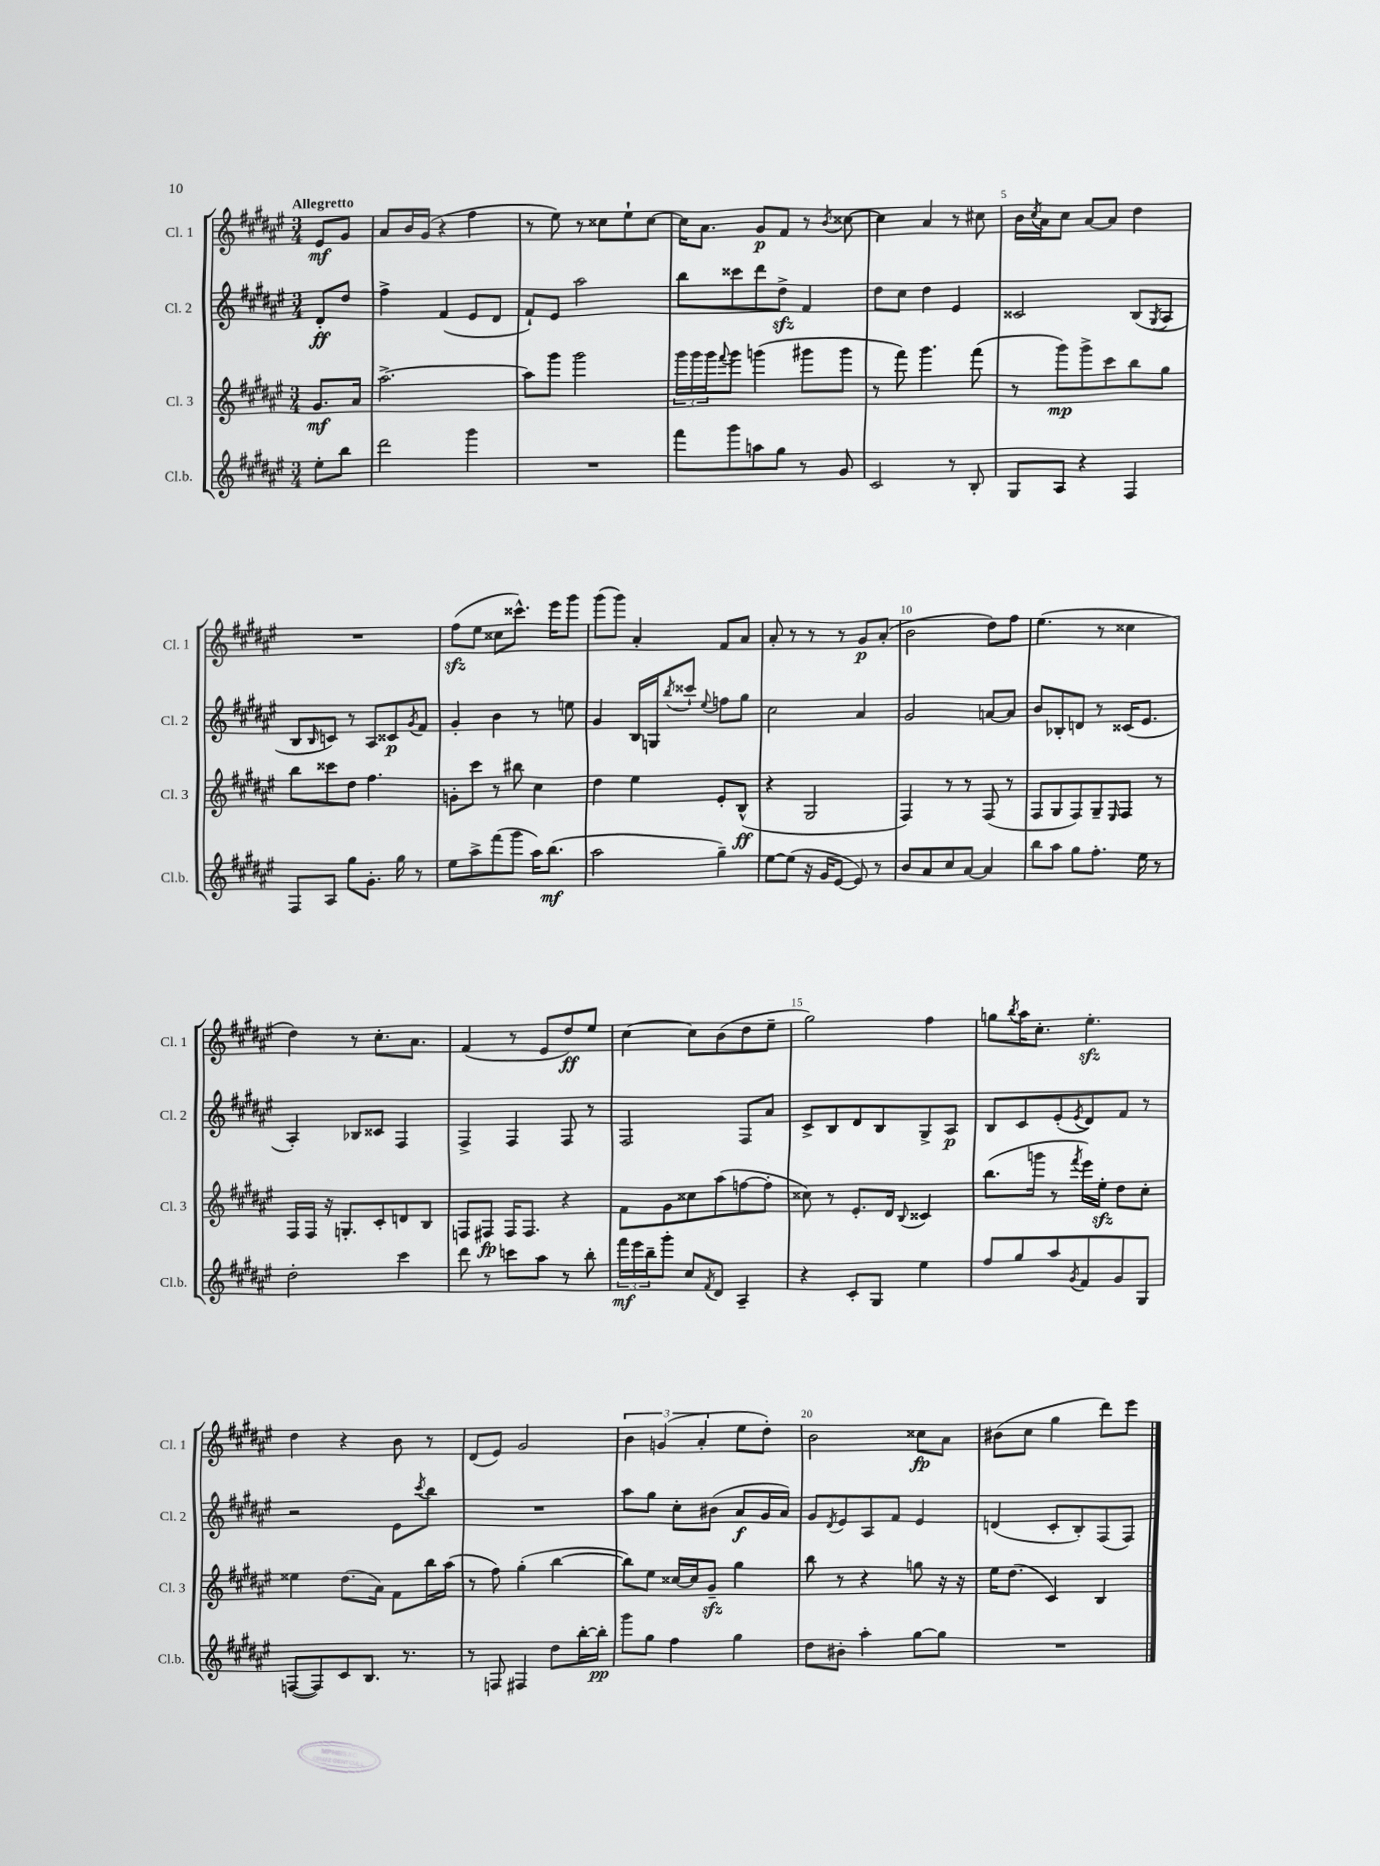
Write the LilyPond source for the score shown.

<<
\new StaffGroup <<
\new Staff = "s0" \with { instrumentName = "Cl. 1" shortInstrumentName = "Cl. 1" } {
    \clef treble \key fis \major \numericTimeSignature \time 3/4 \partial 4 \tempo "Allegretto"
    eis'8\mf gis'8 |
    ais'8 b'16 gis'16( r4 fis''4 |
    r8 eis''8) r8 cisis''8 eis''8-! cisis''8~ |
    cisis''16 ais'8. gis'8\p fis'8 r8 \acciaccatura { b'8 } cisis''8~ |
    cisis''4 ais'4 r8 cis''8 |
    b'16 \acciaccatura { cis''8 } ais'16 cis''8 ais'8~ ais'8 dis''4 |
    R2. |
    fis''8\sfz( eis''8 cisis''8 cisis'''8.-^) eis'''16 gis'''8 |
    gis'''8( gis'''8) ais'4-. fis'8 ais'8 |
    ais'8-. r8 r8 r8 gis'8\p ais'8-.( |
    b'2 dis''8) fis''8 |
    eis''4.( r8 cisis''4 |
    dis''4) r8 cis''8.-. ais'8. |
    fis'4( r8 eis'8 dis''8\ff) eis''8 |
    cis''4~ cis''8 b'8( dis''8 eis''8-- |
    gis''2) fis''4 |
    g''8 \acciaccatura { b''8 } ais''16 cis''8.-. eis''4.-.\sfz |
    dis''4 r4 b'8 r8 |
    dis'8( eis'8) gis'2 |
    \tuplet 3/2 { b'4 g'4( ais'4-. } eis''8 dis''8-.) |
    b'2 cisis''8\fp ais'8 |
    bis'8( cis''8 gis''4 dis'''8) eis'''8 \bar "|." |
}
\new Staff = "s1" \with { instrumentName = "Cl. 2" shortInstrumentName = "Cl. 2" } {
    \clef treble \key fis \major \numericTimeSignature \time 3/4 \partial 4
    dis'8-.\ff dis''8 |
    fis''4-> fis'4( eis'8 dis'8 |
    fis'8-!) eis'8 ais''2 |
    b''8 cisis'''8 dis'''8 dis''8->\sfz fis'4 |
    dis''8 cis''8 dis''4 eis'4 |
    cisis'2 b8( \acciaccatura { gis8 } ais8 |
    b8 \grace { b16 } c'8) r8 ais8 cisis'8\p \acciaccatura { gis'8 } fis'8 |
    gis'4-. b'4 r8 e''8 |
    gis'4 b16 g16 \acciaccatura { b''8 } cisis'''8-! \appoggiatura { eis''8 } f''8 gis''8 |
    cis''2 ais'4 |
    gis'2 a'8~ a'8 |
    b'8 bes8-. d'8 r8 cisis'16( eis'8. |
    ais4-.) bes8 cisis'8 fis4 |
    fis4-> fis4 fis8 r8 |
    fis2 fis8 ais'8 |
    cis'8-> b8 dis'8 b8 gis8-> ais8\p |
    b8 cis'8 eis'8-.( \acciaccatura { eis'8 } dis'8) fis'8 r8 |
    r2 eis'8 \acciaccatura { cis'''8 } b''8 |
    R2. |
    ais''8 gis''8 cis''8-. bis'8( ais'8\f gis'16 ais'16) |
    gis'8 \acciaccatura { dis'8 } eis'8 ais8 fis'8 eis'4 |
    d'4( cis'8-. b8-.) fis8( fis8) \bar "|." |
}
\new Staff = "s2" \with { instrumentName = "Cl. 3" shortInstrumentName = "Cl. 3" } {
    \clef treble \key fis \major \numericTimeSignature \time 3/4 \partial 4
    gis'8.\mf ais'16 |
    ais''2.~-> |
    ais''8 gis'''8 gis'''2 |
    \tuplet 3/2 { gis'''16 gis'''16 gis'''16 } \appoggiatura { fis'''8 } gis'''8 g'''4( gis'''8 gis'''8 |
    r8 fis'''8) gis'''4. fis'''8( |
    r8 gis'''8\mp) gis'''8-> cis'''8 b''8 gis''8 |
    b''8 cisis'''8 dis''8 fis''4. |
    g'8-. cis'''8 r8 bis''8 cis''4 |
    dis''4 eis''4 eis'8-. b8-^\ff( |
    r4 gis2 |
    fis4) r8 r8 fis8( r8 |
    fis8 gis8 fis8) gis8-- \grace { eis16 } fis8 r8 |
    fis16 fis16 r16 g8.-. cis'8-. d'8 b8 |
    f8 fis8\fp fis16 fis8. r4 |
    fis'8 gis'8 cisis''8 ais''8( f''8~ f''8-. |
    cisis''8) r8 eis'8.-. dis'16 \appoggiatura { b8 } cisis'4 |
    b''8.( g'''16 r8 \acciaccatura { fis'''8 } eis'''16) eis''16-.\sfz dis''8 cis''8-. |
    eisis''4 dis''8.( ais'16) fis'8 b''16 ais''16( |
    r8 fis''8) gis''4-.( b''4~ |
    b''8) eis''8 cisis''16~ cisis''16 gis'8--\sfz gis''4 |
    b''8 r8 r4 g''8 r16 r16 |
    eis''16 dis''8.( cis'4) b4 \bar "|." |
}
\new Staff = "s3" \with { instrumentName = "Cl.b." shortInstrumentName = "Cl.b." } {
    \clef treble \key fis \major \numericTimeSignature \time 3/4 \partial 4
    eis''8-. b''8 |
    dis'''2 gis'''4 |
    R2. |
    fis'''8 gis'''8 a''8 gis''8 r8 gis'8 |
    cis'2 r8 b8-. |
    gis8 ais8 r4 fis4 |
    fis8 ais8 gis''8 gis'8.-. gis''16 r8 |
    eis''8 ais''8-> fis'''8( gis'''8 ais''16) b''8.\mf( |
    ais''2 gis''4--) |
    eis''8~ eis''8( r16 gis'16 eis'8~ eis'8) r8 |
    b'8 ais'8 cis''8 ais'8~ ais'4 |
    b''8 ais''8 gis''8 fis''8.-. eis''16 r8 |
    dis''2-. cis'''4 |
    dis'''8 r8 c'''8 ais''8 r8 b''8-. |
    \tuplet 3/2 { fis'''16\mf eis'''16 b''16-- } gis'''8-. cis''8 \acciaccatura { fis'8 } dis'8 ais4-- |
    r4 cis'8-. gis8 eis''4 |
    fis''8 gis''8 ais''8 \acciaccatura { gis'8 } fis'8 gis'8 gis8 |
    f8~( f8) cis'8 b8. r8. |
    r8 f8 fis4 dis''8 b''16~-. b''16-.\pp |
    gis'''8 gis''8 fis''4 gis''4 |
    dis''8 bis'8-. ais''4-. gis''8~ gis''8 |
    R2. \bar "|." |
}
>>
>>
\layout { \context { \Score \override BarNumber.break-visibility = ##(#f #t #t) barNumberVisibility = #(every-nth-bar-number-visible 5) } }
